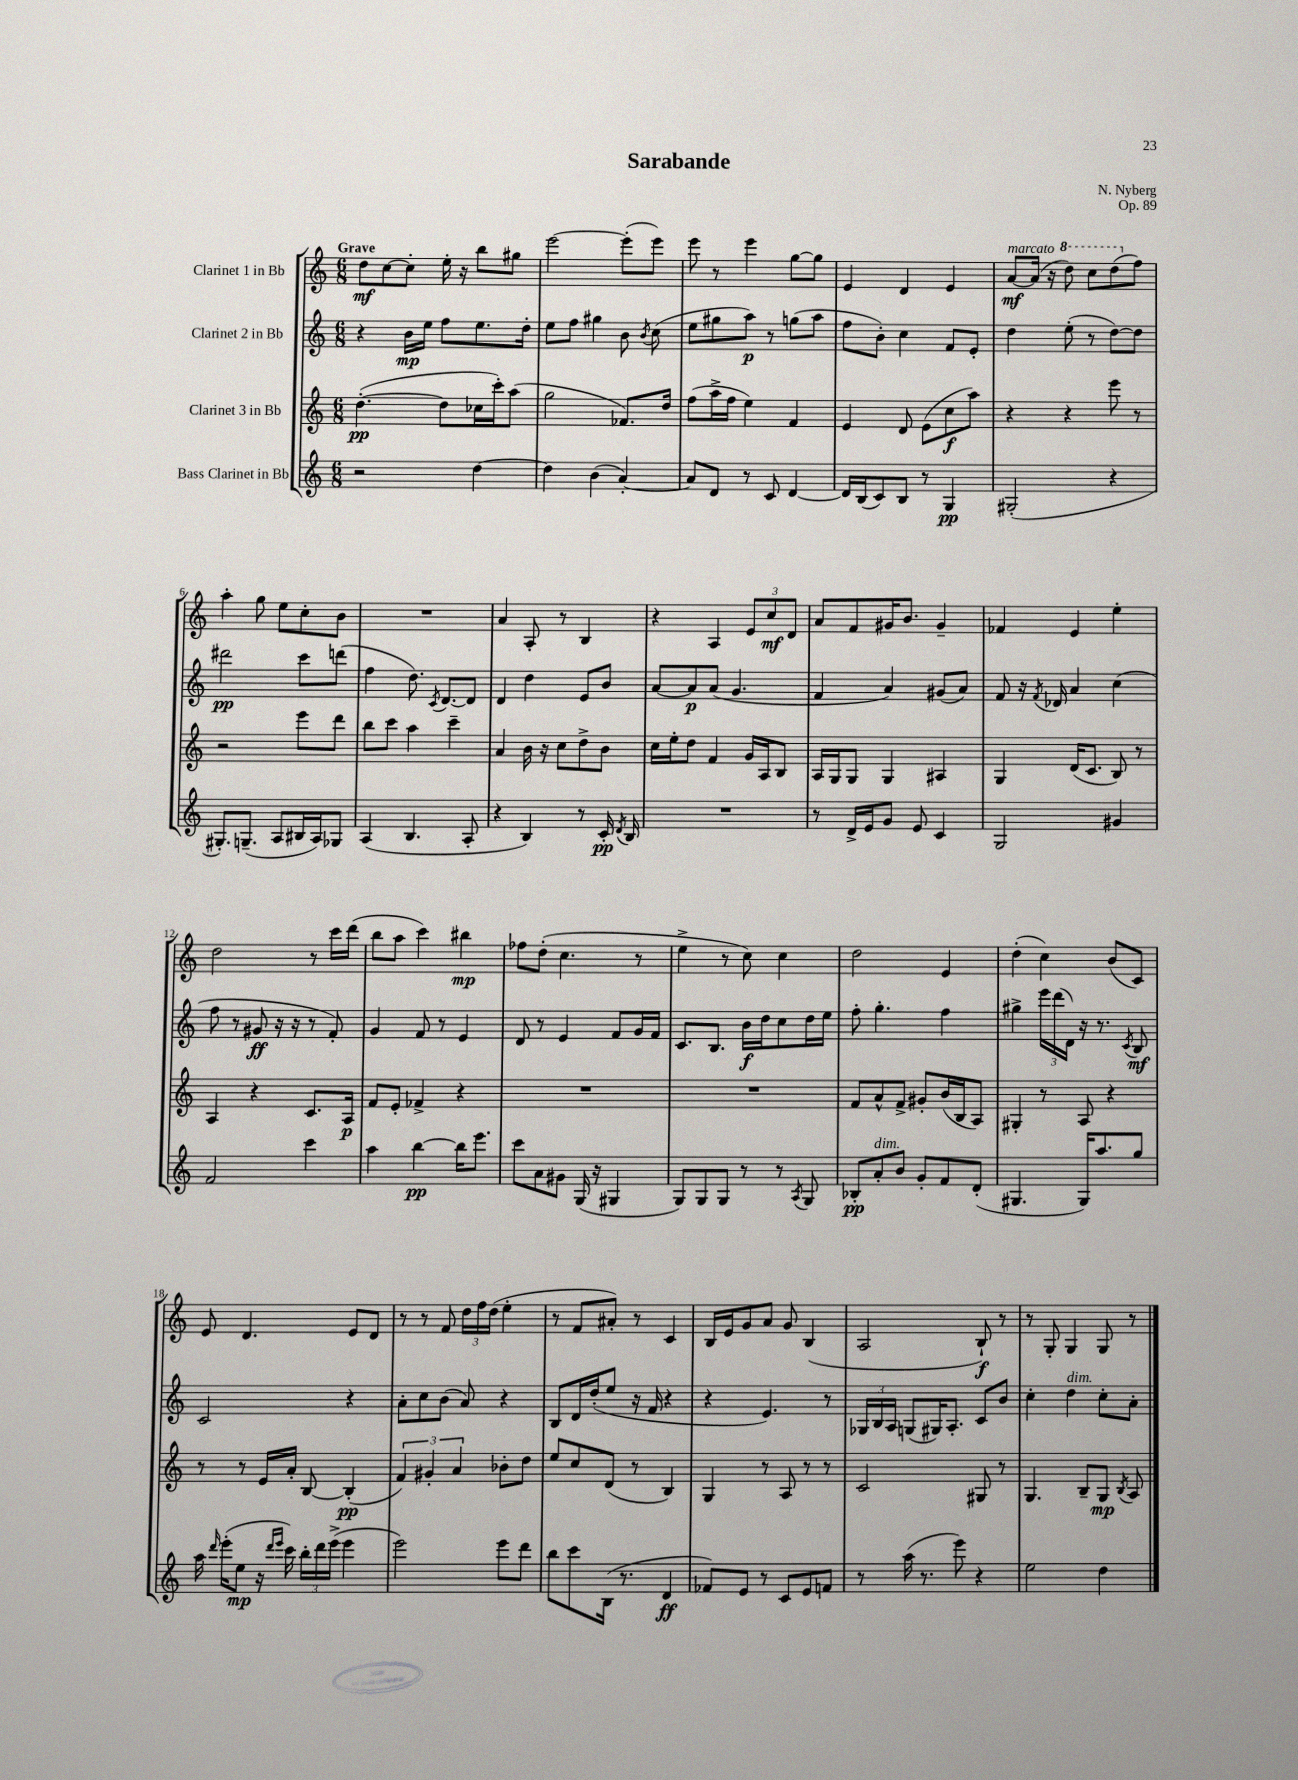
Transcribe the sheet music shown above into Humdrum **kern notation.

**kern	**kern	**kern	**kern
*staff4	*staff3	*staff2	*staff1
*clefG2	*clefG2	*clefG2	*clefG2
*k[]	*k[]	*k[]	*k[]
*M6/8	*M6/8	*M6/8	*M6/8
2r	([4.dd'	4r	8dd
.	.	.	[8cc
.	.	16b	8cc']
.	.	16ee	.
.	8dd]	8ff	16ee'
.	.	.	16r
[4dd	16cc-	8.ee	8bb
.	16ccc')	.	.
.	(8aa	.	8gg#
.	.	16dd'	.
=	=	=	=
4dd]	2gg	8ee	[2eee
.	.	8ff	.
(4b	.	4gg#	.
[4a')	8.f-)	8b	(8eee']
.	.	8qb	.
.	.	(8cc	8eee)
.	16dd	.	.
=	=	=	=
8a]	(8ff	8ee	8eee
8d	16aa^	8gg#	8r
.	16ff	.	.
8r	4ee)	8aa)	4eee
8c	.	8r	.
[4d	4f	(8gg	[8gg
.	.	8aa	8gg]
=	=	=	=
16d]	4e	8ff	4e
(16B	.	.	.
8c)	.	8b')	.
8B	8d	4cc	4d
8r	(8e	.	.
4G	8cc	8f	4e
.	8aa)	8e'	.
=	=	=	=
(2G#'	4r	4dd	[8a
.	.	.	(16a]
.	.	.	16r
.	4r	(8ee'	8ddd)
.	.	8r	8ccc
4r	8eee	[8dd)	(8ddd
.	8r	8dd]	8ff)
=	=	=	=
8.G#')	2r	2ddd#	4aa'
(8.G~	.	.	.
.	.	.	8gg
8A	.	.	8ee
16B#	8eee	8ccc	8cc'
16A)	.	.	.
8G-	8ddd	(8ddd	8b
=	=	=	=
(4A	8bb	4ff	2.r
.	8ccc	.	.
4.B	4aa	8.dd)	.
.	.	8qc	.
.	.	[8.d	.
.	4ccc~	.	.
8A'	.	8d]	.
=	=	=	=
4r	4a	4d	4a
4B)	16b	4dd	8A'
.	16r	.	.
.	8cc	.	8r
8r	8dd^	8e	4B
16c'	8b	8b	.
8qd	.	.	.
16B	.	.	.
=	=	=	=
2.r	16cc	[8a	4r
.	16ee'	.	.
.	8dd	8a]	.
.	4f	(8a	4A
.	.	4.g	.
.	16g	.	12e
.	16A	.	.
.	.	.	12cc
.	8B	.	.
.	.	.	12d
=	=	=	=
8r	16A	4f	8a
.	16G	.	.
16d^	8G	.	8f
16e	.	.	.
8g	4G	4a)	16g#
.	.	.	8.b
8e	.	.	.
4c	4A#	(8g#	4g#~
.	.	8a)	.
=	=	=	=
2G	4G	8f	4f-
.	.	16r	.
.	.	8qf	.
.	.	16d-	.
.	(16d	4a	4e
.	8.c	.	.
4g#	8B)	(4cc	4ee'
.	8r	.	.
=	=	=	=
2f	4A	8ff	2dd
.	.	8r	.
.	4r	8g#	.
.	.	16r	.
.	.	16r	.
4ccc	8.c	8r	8r
.	.	8f')	16ccc
.	16A	.	(16ddd
=	=	=	=
4aa	8f	4g	8bb
.	8e'	.	8aa
[4bb	4f-^	8f	4ccc)
.	.	8r	.
16bb]	4r	4e	4bb#
8.eee	.	.	.
=	=	=	=
8ccc	2.r	8d	8ff-
8a	.	8r	(8dd'
8g#	.	4e	4.cc
(16G	.	.	.
16r	.	.	.
4G#	.	8f	.
.	.	16g	8r
.	.	16f	.
=	=	=	=
8G)	2.r	8.c	4ee^
8G	.	.	.
.	.	8.B	.
8G	.	.	8r
8r	.	16b	8cc)
.	.	16dd	.
8r	.	8cc	4cc
8qA	.	.	.
8G	.	16dd	.
.	.	16ee	.
=	=	=	=
8B-'	8f	8ff'	2dd
8a'	8a^^	4.gg'	.
8b	8f^	.	.
8g'	8g#'	.	.
8f	(16b	4ff	4e
.	16B	.	.
(8d'	8A)	.	.
=	=	=	=
4.G#	4G#'	4gg#^	(4dd'
.	8r	24eee	4cc)
.	.	(24ddd	.
.	.	24d)	.
16G#)	8A	16r	.
8.aa	.	8.r	.
.	4r	.	(8b
.	.	8qc	.
8gg	.	8B	8c)
=	=	=	=
16aa	8r	2c	8e
16qqddd	.	.	.
(16eee'	.	.	.
8ee	8r	.	4.d
16r	16e	.	.
16qqddd	.	.	.
16qqeee	.	.	.
16ccc)	16a'	.	.
24bb'	[8B	.	.
24ddd	.	.	.
(24eee^	.	.	.
4eee	(4B']	4r	8e
.	.	.	8d
=	=	=	=
2eee)	6f)	8a'	8r
.	.	8cc	8r
.	6g#'	.	.
.	.	(8b	8f
.	6a	.	.
.	.	8a)	24dd
.	.	.	24ff
.	.	.	(24dd
8eee	8b-'	4r	4ee'
8ddd	8dd	.	.
=	=	=	=
8bb	8ee	8B	8r
8ccc	8cc	16d	8f
.	.	(16dd'	.
(16B	(8d	8ee	8a#')
8.r	.	.	.
.	8r	16r	8r
.	.	16f	.
4d	4B)	4r	4c
=	=	=	=
8f-)	4G	4r	16B
.	.	.	16e
8e	.	.	8g
8r	8r	4.e)	8a
8c	8A	.	8g
8e	8r	.	(4B
8f	8r	8r	.
=	=	=	=
8r	2c	24G-	2A
.	.	24B	.
.	.	24A	.
(16aa	.	(8G	.
8.r	.	.	.
.	.	16G#)	.
.	.	8.A'	.
8eee)	.	.	.
4r	8G#	8c	8B`)
.	8r	8b	8r
=	=	=	=
2ee	4.G	4cc'	8r
.	.	.	8G'
.	.	4dd	4G
.	8B~	.	.
4dd	8G	8cc'	8G
.	8qB	.	.
.	8A	8a'	8r
==	==	==	==
*-	*-	*-	*-
